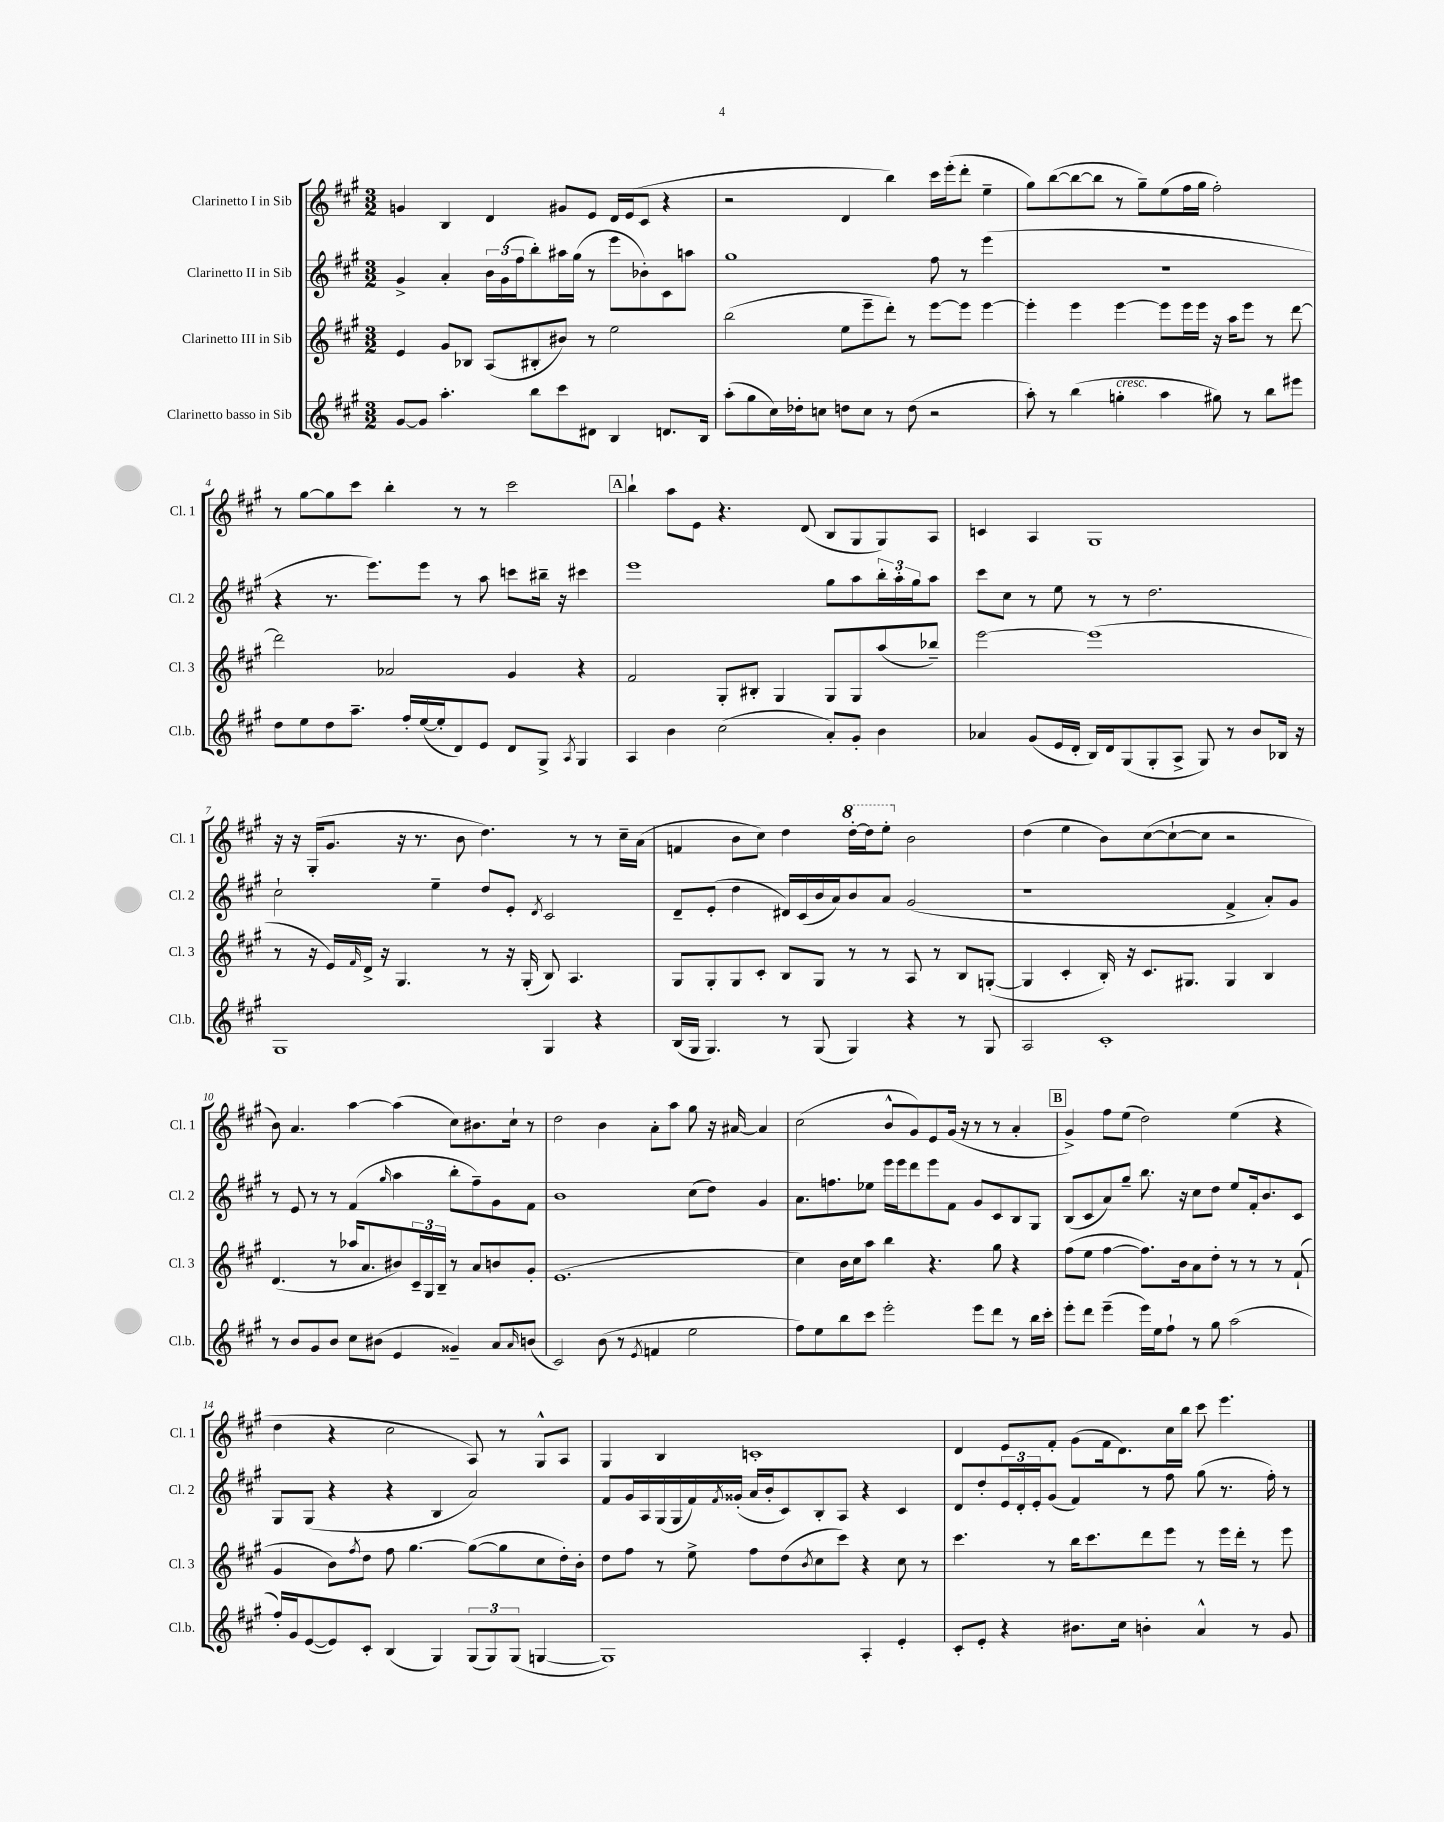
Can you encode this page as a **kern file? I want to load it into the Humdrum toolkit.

**kern	**kern	**kern	**kern
*staff4	*staff3	*staff2	*staff1
*clefG2	*clefG2	*clefG2	*clefG2
*k[f#c#g#]	*k[f#c#g#]	*k[f#c#g#]	*k[f#c#g#]
*M3/2	*M3/2	*M3/2	*M3/2
[8g#/L	4e/	4g#^/	4g/
8g#/]J	.	.	.
4.aa'\	8g#/L	4a'/	4B/
.	8B-/J	.	.
.	(8A/L	24b\LL	4d/
.	.	(24g#\	.
.	.	24ff#\J	.
8bb\L	8B#'/	8bb'\)	.
8ccc#\	8b#/J)	16aa#\L	8g#/L
.	.	(16gg#\JJ	.
8d#\J	8r	8r	8e/J
4B/	2ee\	8eee\L	16d/LL
.	.	.	(16e/J
.	.	8b-'\)	8c#/J
8.d/L	.	8c#\	4r
.	.	8aa\J	.
16B/Jk	.	.	.
=	=	=	=
(8aa'\L	(2bb\	1gg#	2r
8gg#\	.	.	.
16cc#\L)	.	.	.
16dd-'\J	.	.	.
8cc\J	.	.	.
8dd\L	8ee\L	.	4d/
8cc\J	8eee~\	.	.
8r	8ddd'\J)	.	4bb\)
(8dd\	8r	.	.
2r	[8eee\L	8ff#\	16ccc#\LL
.	.	.	(16eee'\J
.	8eee\]J	8r	8ddd'\J
.	[4eee\	(4eee\	4ee~\
=	=	=	=
8aa'\)	4eee'\]	1.r	8gg#\L)
8r	.	.	([8bb\
(4bb\	4eee\	.	8bb\_
.	.	.	8bb\]J
4gg'\	[4eee\	.	8r
.	.	.	8gg#~\L)
4aa\	8eee\]L	.	(8ee\
.	16eee\L	.	16ff#\L
.	16eee\JJ	.	16gg#\JJ
8gg#\)	16r	.	2ff#'\)
.	16aa\LK	.	.
8r	8eee\J	.	.
8bb\L	8r	.	.
8eee#\J	[8ddd\	.	.
=	=	=	=
8dd\L	2ddd\]	4r	8r
8ee\	.	.	[8gg#\L
8dd\	.	8.r	8gg#\]
8.aa~\J	.	.	8ccc#\J
.	.	8.eee\L)	.
.	2a-/	.	4bb'\
16ff#'/LL	.	.	.
([16ee/	.	8eee\J	.
16ee'/]J	.	.	.
8d/)	.	8r	8r
8e/J	.	8aa\	8r
8d/L	4g#/	8ccc\L	2ccc#\
8G#^/J	.	16bb#~\Jk	.
.	.	16r	.
8qA/	.	.	.
4G#/	4r	4ccc#\	.
=	=	=	=
4A/	2f#/	1eee	4bb`\
4b\	.	.	8aa\L
.	.	.	8e\J
(2cc#\	8G#'/L	.	4.r
.	8B#'/J	.	.
.	4G#/	.	.
.	.	.	(8d/
8a'/L)	8G#/L	8gg#\L	8B/L
8g#'/J	8G#/	8aa\	8G#/
4b\	(8aa/	24bb'\L	8G#/)
.	.	24aa'\	.
.	.	24gg#\J	.
.	8bb-~/J)	8aa\J	8A/J
=	=	=	=
4a-/	[2eee\	8ccc#\L	4c/
.	.	8cc#\J	.
(8g#/L	.	8r	4A/
16e/L	.	8ee\	.
16d'/JJ	.	.	.
16B/LL)	(1eee]	8r	1G#
16d/J	.	.	.
(8G#/	.	8r	.
8G#'/	.	2.dd\	.
8A^/J	.	.	.
8G#/)	.	.	.
8r	.	.	.
8b/L	.	.	.
16B-/Jk	.	.	.
16r	.	.	.
=	=	=	=
1G#	8r	2cc#`\	16r
.	.	.	16r
.	16r	.	(16G#'/LK
.	16e/LL)	.	8.g#/J
.	16qqf#/	.	.
.	16d^/JJ	.	.
.	16r	.	.
.	4.G#/	.	16r
.	.	.	8.r
.	.	4ee~\	.
.	.	.	8b\
.	8r	8dd/L	4.dd\)
.	16r	8e'/J	.
.	(16G#'/	.	.
.	.	8qd/	.
4G#/	8B/)	2c#/	.
.	4.A/	.	8r
4r	.	.	8r
.	.	.	16cc#~\LL
.	.	.	(16a\JJ
=	=	=	=
(16B/LL	8G#/L	8d~/L	4f/
16G#/JJ	.	.	.
4.G#/)	8G#'/	(8e'/J	.
.	8G#/	4dd\	8b\L
.	8c#'/J	.	8cc#\J)
8r	8B/L	16d#/LL)	4dd\
.	.	(16c#/	.
(8G#/	8G#/J	16b/	.
.	.	16a/J)	.
4G#/)	8r	8b/	[16ddd'\LL
.	.	.	16ddd\]J
.	8r	8a/J	8eee'\J
4r	8A/	(2g#/	2b\
.	8r	.	.
8r	8B/L	.	.
8G#/	([8G'/J	.	.
=	=	=	=
2A/	4G/]	1r	(4dd\
.	4c#'/	.	4ee\
1c#'	16B'/)	.	8b\L)
.	16r	.	.
.	8.c#/L	.	([8cc#\
.	.	.	8cc#`\_
.	8.G#/J	.	.
.	.	.	8cc#\]J
.	4G#/	4f#^/	2r
.	4B/	8a'/L)	.
.	.	8g#/J	.
=	=	=	=
8r	(4.d/	8r	8b\)
8b/L	.	8e/	4.a/
8g#/	.	8r	.
8b/J	8r	8r	.
8cc#\L	16aa-/LK	(4f#/	[4aa\
.	8.a/	.	.
(8b#\J	.	.	.
.	.	16qqgg#/	.
4e/	8b#/)	4aa\	(4aa\]
.	24c#~/L	.	.
.	24G#/	.	.
.	24B~/JJ	.	.
4g##~/)	8r	8bb'\L	8cc#\L)
.	8a/L	8ff#~\)	8.b#\
8a/L	8b/	8g#\	.
.	.	.	16cc#`\Jk
16qqa/	.	.	.
(8b/J	8g#'/J	8f#\J	8r
=	=	=	=
2c#/)	(1.e	1b	2dd\
(8b\	.	.	4b\
8r	.	.	.
8qe/	.	.	.
4f/	.	.	8a'\L
.	.	.	8aa\J
2ee\	.	(8cc#\L	8gg#\
.	.	8dd\J)	16r
.	.	.	[16a#/
.	.	4g#/	4a#/]
=	=	=	=
8ff#\L)	4cc#\)	8.a\L	(2cc#\
8ee\	.	.	.
.	.	8.ff\	.
8bb\	16b\LL	.	.
.	16cc#\J	.	.
8ccc#\J	8aa\J	8ee-\J	.
2eee'\	4bb\	16eee\LL	8b^^/L
.	.	16eee\J	.
.	.	8ddd\	8g#/)
.	4.r	8eee\	8e/
.	.	8f#\J	(16g#/Jk
.	.	.	16r
8eee\L	.	8g#/L	8r
8ddd\J	8gg#\	8c#/	8r
8r	4r	8B/	4a'/
16bb\LL	.	8G#/J	.
16ccc#'\JJ	.	.	.
=	=	=	=
8eee'\L	(8ff#\L	(8B/L	4g#^/)
8ddd\J	8ee\J	8c#/	.
(4eee~\	[4ff#\	8a/)	8ff#\L
.	.	8gg#~/J	(8ee\J
16eee\LL)	8.ff#\]L)	8.bb\	2dd\)
16ee\J	.	.	.
8ff#`\J	.	.	.
.	16b\k	16r	.
8r	8a\	8cc#\L	.
8gg#\	8dd'\J	8dd\J	.
(2aa\	8r	8ee/L	(4ee\
.	8r	16f#'/k	.
.	.	8.b/	.
.	8r	.	4r
.	(8f#`/	8c#/J	.
=	=	=	=
16ff#'/LL)	4g#/	8G#/L	4dd\
16g#/J	.	.	.
([8e/	.	(8G#/J	.
8e/])	8b\L)	4r	4r
.	8qff#/	.	.
8c#'/J	8dd\J	.	.
(4B/	8ff#\	4r	2cc#\
.	[4.gg#\	.	.
4G#/)	.	4B/	.
(12G#/L	(8gg#\_L	2a/)	8A/)
12G#/)	.	.	.
.	8gg#\]	.	8r
(12G#/J	.	.	.
[4G/	8cc#\	.	8G#^^/L
.	16dd'\L)	.	8A/J
.	16b'\JJ	.	.
=	=	=	=
1G])	8dd\L	8f#/L	4G#/
.	8ff#\J	16g#/L	.
.	.	16A/	.
.	8r	(16G#/	4B/
.	.	16G#/	.
.	8ee^\	16f#/)	.
.	.	8qf#/	.
.	.	(16g##'/JJ	.
.	8ff#\L	16a/LL	1c'
.	.	16b'/J	.
.	(8dd\	8c#/)	.
.	8qb/	.	.
.	8cc#\	8B'/	.
.	8ccc#\J)	8A/J	.
4A'/	4r	4r	.
4e'/	8cc#\	4c#/	.
.	8r	.	.
=	=	=	=
8c#'/L	4.ccc#\	8d/L	4d/
8e'/J	.	8dd'/	.
4r	.	24e/L	8e/L
.	.	24d'/	.
.	.	24e'/J	.
.	8r	(8g#/J	8f#'/J
8.b#\L	16bb\LK	4f#/)	(8g#\L
.	8.ccc#\	.	.
.	.	.	16f#\k
16cc#\Jk	.	.	8.d\)
4b'\	8ddd\	8r	.
.	8eee\J	8ff#\	16cc#\L
.	.	.	16bb\JJ
4a^^/	8r	(8gg#\	8ccc#\
.	16eee\LL	8.r	4.eee\
.	16ddd'\JJ	.	.
8r	8r	.	.
.	.	16ff#'\)	.
8g#/	8eee\	8r	.
==	==	==	==
*-	*-	*-	*-
